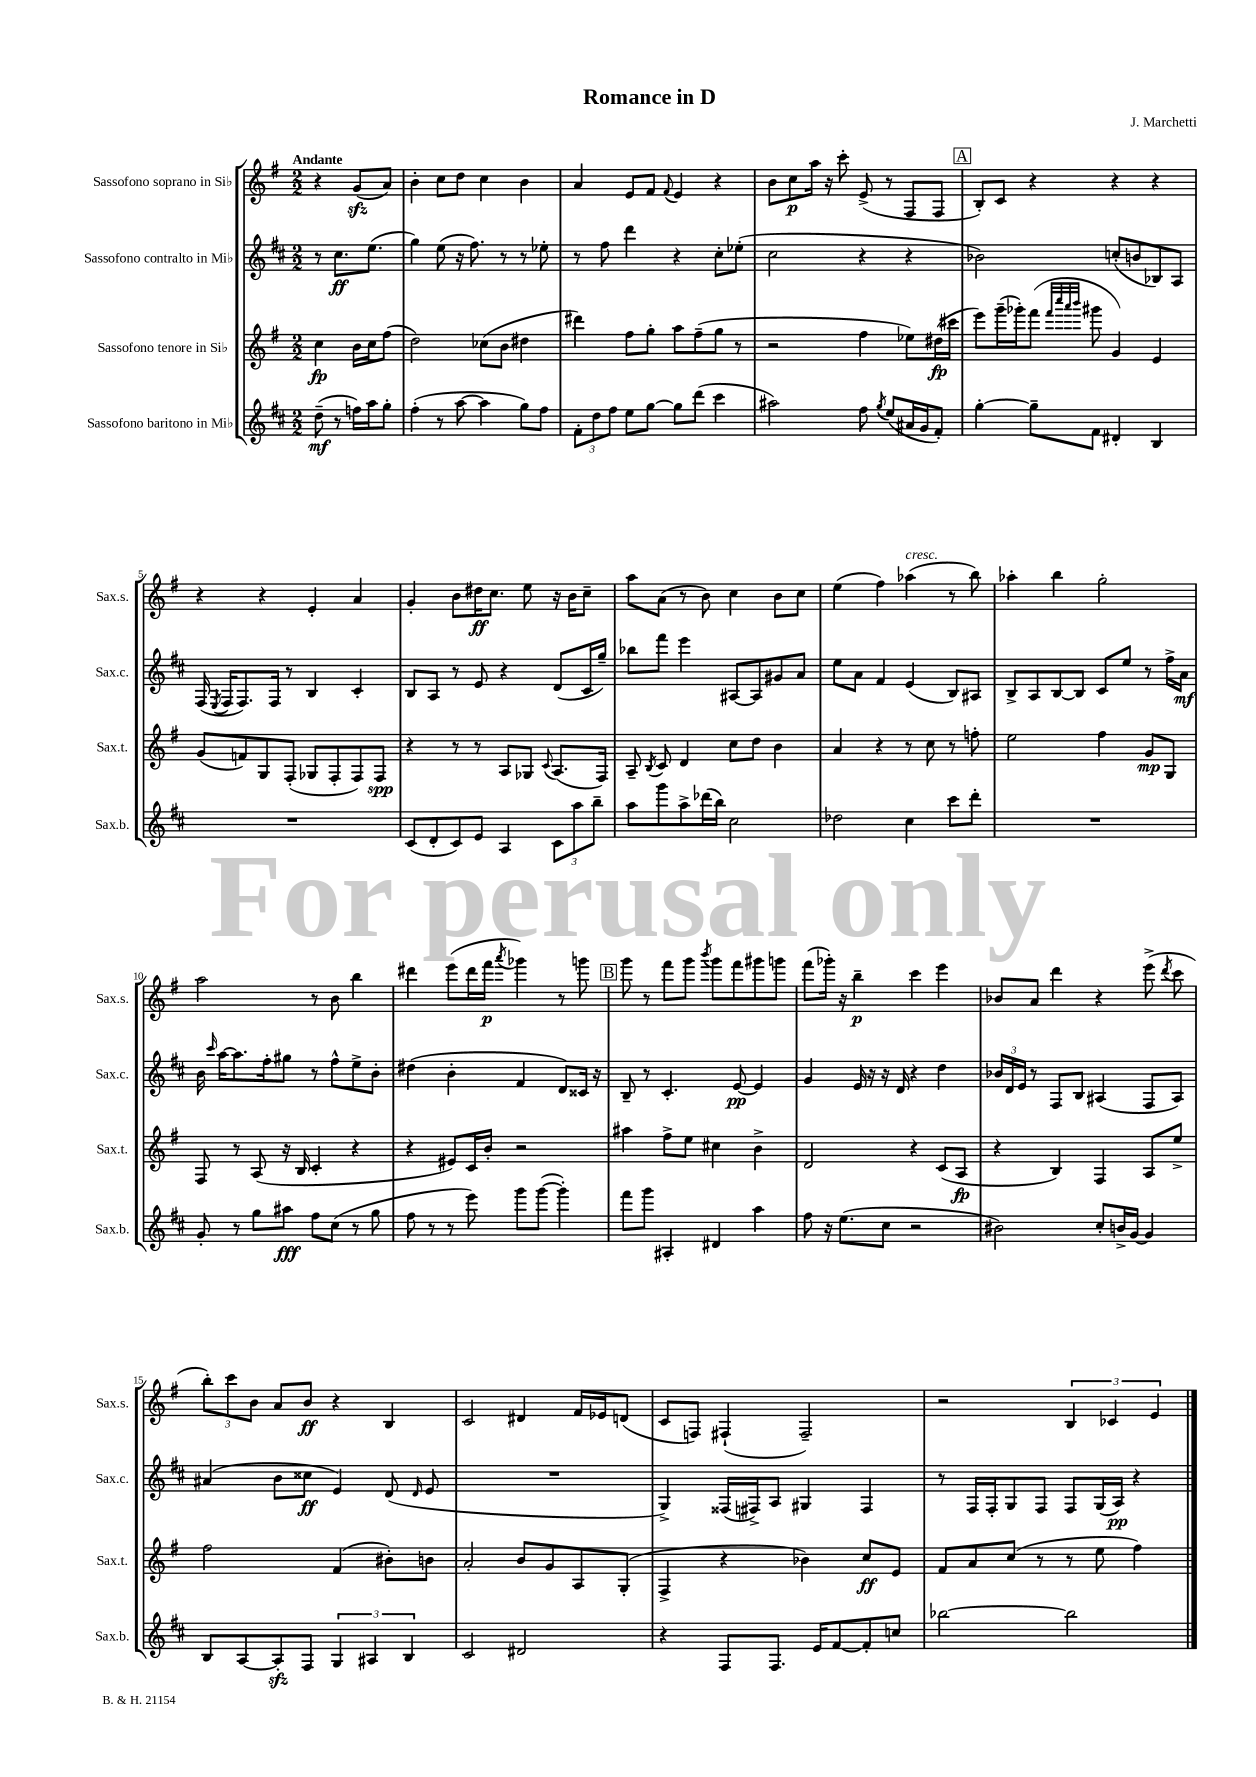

**kern	**dynam	**kern	**dynam	**kern	**dynam	**kern	**dynam
*part4	*part4	*part3	*part3	*part2	*part2	*part1	*part1
*staff4	*staff4	*staff3	*staff3	*staff2	*staff2	*staff1	*staff1
*I"Sassofono baritono in Mi♭	*	*I"Sassofono tenore in Si♭	*	*I"Sassofono contralto in Mi♭	*	*I"Sassofono soprano in Si♭	*
*I'Sax.b.	*	*I'Sax.t.	*	*I'Sax.c.	*	*I'Sax.s.	*
*clefG2	*	*clefG2	*	*clefG2	*	*clefG2	*
*k[f#c#]	*	*k[f#]	*	*k[f#c#]	*	*k[f#]	*
*M2/2	*	*M2/2	*	*M2/2	*	*M2/2	*
=	=	=	=	=	=	=	=
!	!	!	!	!	!	!LO:TX:a:B:t=Andante	!
(8dd~\	mf	4cc\	fp	8r	.	4r	.
8r	.	.	.	8.cc#\L	ff	.	.
16ffn\LL)	.	16b\LL	.	.	.	(8gzz/L	.
16aa\J	.	16cc\J	.	(8.ee\J	.	.	.
8gg'\J	.	(8ff#\J	.	.	.	8a/J)	.
=1	=1	=1	=1	=1	=1	=1	=1
(4ff#'\	.	2dd\)	.	4gg\)	.	4b'\	.
8r	.	.	.	(8ee\	.	8cc\L	.
[8aa\	.	.	.	16r	.	8dd\J	.
.	.	.	.	8.ff#\)	.	.	.
4aa\]	.	(8cc-X\L	.	.	.	4cc\	.
.	.	8b\J	.	8r	.	.	.
8gg\L)	.	4dd#X\	.	8r	.	4b\	.
8ff#\J	.	.	.	8ee-X'\	.	.	.
=2	=2	=2	=2	=2	=2	=2	=2
12f#'\L	.	4ddd#X\)	.	8r	.	4a/	.
12dd\	.	.	.	.	.	.	.
.	.	.	.	8ff#\	.	.	.
12ff#\J	.	.	.	.	.	.	.
8ee\L	.	8ff#\L	.	4ddd\	.	8e/L	.
[8gg\J	.	8gg'\J	.	.	.	8f#/J	.
.	.	.	.	.	.	8qqf#/	.
8gg\L]	.	8aa\L	.	4r	.	4e/	.
(8ddd\J	.	(8ff#~\	.	.	.	.	.
4ccc#\	.	8gg\J	.	8cc#'\L	.	4r	.
.	.	8r	.	(8ee-X'\J	.	.	.
=3	=3	=3	=3	=3	=3	=3	=3
2aa#X\)	.	2r	.	2cc#\	.	8b\L	.
.	.	.	.	.	.	8cc\	p
.	.	.	.	.	.	16aa\Jk	.
.	.	.	.	.	.	16r	.
.	.	.	.	.	.	8ccc'\	.
8ff#\	.	4ff#\	.	4r	.	(8e^/	.
8qgg/	.	.	.	.	.	.	.
(8ee/L	.	.	.	.	.	8r	.
16a#X/L	.	8ee-X\L)	.	4r	.	8F#/L	.
16g/J	.	.	.	.	.	.	.
8f#'/J)	.	(16dd#X\L	fp	.	.	8F#/J	.
.	.	16ccc#X\JJ	.	.	.	.	.
!!LO:REH:place=s1:t=A
=4	=4	=4	=4	=4	=4	=4	=4
[4gg'\	.	8eee\L)	.	2b-X\)	.	8B'/L)	.
.	.	(16ggg~\L	.	.	.	8c/J	.
.	.	16ggg-X'\J)	.	.	.	.	.
8gg~\L]	.	(8fff#\J	.	.	.	4r	.
.	.	32qqfff#/LLL	.	.	.	.	.
.	.	32qqcccc/	.	.	.	.	.
.	.	32qqaaa/	.	.	.	.	.
.	.	32qqbbb/JJJ	.	.	.	.	.
8f#\J	.	8ggg#X\	.	.	.	.	.
4d#X'/	.	4g/)	.	(8ccn'/L	.	4r	.
.	.	.	.	8bn/	.	.	.
4B/	.	4e/	.	8B-X/)	.	4r	.
.	.	.	.	8A/J	.	.	.
!!LO:LB:g=z
=5	=5	=5	=5	=5	=5	=5	=5
1r	.	(8g/L	.	(16F#/	.	4r	.
.	.	.	.	8qE/	.	.	.
.	.	.	.	16F#/KL	.	.	.
.	.	8fn/)	.	8.F#/)	.	.	.
.	.	8G/	.	.	.	4r	.
.	.	.	.	16F#/Jk	.	.	.
.	.	(8F#'/J	.	8r	.	.	.
.	.	8G-X/L	.	4B/	.	4e'/	.
.	.	8F#'/	.	.	.	.	.
.	.	8F#/)	.	4c#'/	.	4a/	.
.	.	8F#/J	spp	.	.	.	.
=6	=6	=6	=6	=6	=6	=6	=6
(8c#/L	.	4r	.	8B/L	.	4g'/	.
8d'/	.	.	.	8A/J	.	.	.
8c#/)	.	8r	.	8r	.	8b\L	.
8e/J	.	8r	.	8e/	.	16dd#X\K	ff
.	.	.	.	.	.	8.cc\J	.
4A/	.	8A/L	.	4r	.	.	.
.	.	8G-X/J	.	.	.	8ee\	.
.	.	8qqc/	.	.	.	.	.
12c#\L	.	(8.A/L	.	(8d/L	.	16r	.
.	.	.	.	.	.	16b\KL	.
12aa\	.	.	.	.	.	.	.
.	.	.	.	16c#/L	.	8cc~\J	.
12bb~\J	.	.	.	.	.	.	.
.	.	16F#/Jk)	.	16gg~/JJ)	.	.	.
=7	=7	=7	=7	=7	=7	=7	=7
8aa\L	.	8A~/	.	8bb-X\L	.	8aa\L	.
.	.	8qB/	.	.	.	.	.
8ggg\	.	8c/	.	8fff#\J	.	(8a\J	.
8aa^\	.	4d/	.	4eee\	.	8r	.
(16ddd-X\L	.	.	.	.	.	8b\)	.
16bb\JJ)	.	.	.	.	.	.	.
2cc#\	.	8cc\L	.	[8A#X/L	.	4cc\	.
.	.	8dd\J	.	8A#/]	.	.	.
.	.	4b\	.	8g#X/	.	8b\L	.
.	.	.	.	8a/J	.	8cc\J	.
=8	=8	=8	=8	=8	=8	=8	=8
2dd-X\	.	4a/	.	8ee\L	.	(4ee\	.
.	.	.	.	8a\J	.	.	.
.	.	4r	.	4f#/	.	4ff#\)	.
!	!	!	!	!	!	!LO:TX:a:i:t=cresc.	!
4cc#\	.	8r	.	(4e/	.	(4aa-X\	.
.	.	8cc\	.	.	.	.	.
8ccc#\L	.	8r	.	8B/L)	.	8r	.
8ddd'\J	.	8ffn'\	.	8A#X/J	.	8bb\)	.
=9	=9	=9	=9	=9	=9	=9	=9
1r	.	2ee\	.	8B^/L	.	4aa-X'\	.
.	.	.	.	8A/	.	.	.
.	.	.	.	[8B/	.	4bb\	.
.	.	.	.	8B/J]	.	.	.
.	.	4ff#\	.	8c#/L	.	2gg'\	.
.	.	.	.	8ee/J	.	.	.
.	.	8g/L	mp	8r	.	.	.
.	.	8G/J	.	16ff#^\LL	.	.	.
.	.	.	.	16a\JJ	mf	.	.
!!LO:LB:g=z
=10	=10	=10	=10	=10	=10	=10	=10
8g'/	.	8F#/	.	16b\	.	2aa\	.
.	.	.	.	16qqccc#/	.	.	.
.	.	.	.	[16aa\KL	.	.	.
8r	.	8r	.	8.aa\]	.	.	.
8gg\L	.	(8A/	.	.	.	.	.
.	.	.	.	16ff#'\k	.	.	.
8aa#X\J	fff	16r	.	8gg#X\J	.	.	.
.	.	16B/	.	.	.	.	.
8ff#\L	.	4c'/	.	8r	.	8r	.
(8cc#\J	.	.	.	8ff#^^\L	.	8b\	.
8r	.	4r	.	8ee^\	.	4bb\	.
8gg\	.	.	.	8b'\J	.	.	.
=11	=11	=11	=11	=11	=11	=11	=11
8ff#\	.	4r	.	(4dd#X\	.	4ddd#X\	.
8r	.	.	.	.	.	.	.
8r	.	8e#X/L)	.	4b'\	.	(8eee\L	.
8eee\)	.	16c/L	.	.	.	16ddd#\L	.
.	.	16b'/JJ	.	.	.	16fff#\JJ	p
.	.	.	.	.	.	8qaaa/	.
8ggg\L	.	2r	.	4f#/	.	4ggg-X\)	.
([8ggg\J	.	.	.	.	.	.	.
4ggg'\])	.	.	.	8d/L)	.	8r	.
.	.	.	.	16c##X/Jk	.	8gggn\	.
.	.	.	.	16r	.	.	.
!!LO:REH:place=s1:t=B
=12	=12	=12	=12	=12	=12	=12	=12
8fff#\L	.	4aa#X\	.	8B~/	.	8ggg\	.
8ggg\J	.	.	.	8r	.	8r	.
4A#X'/	.	8ff#^\L	.	4.c#'/	.	8fff#\L	.
.	.	8ee\J	.	.	.	8ggg\J	.
.	.	.	.	.	.	8qbbb/	.
4d#X/	.	4cc#X\	.	.	.	8ggg\L	.
.	.	.	.	[8e/	pp	8fff#\	.
4aa\	.	4b^\	.	4e/]	.	8ggg#X\	.
.	.	.	.	.	.	8gggn\J	.
=13	=13	=13	=13	=13	=13	=13	=13
8ff#\	.	2d/	.	4g/	.	(8fff#\L	.
16r	.	.	.	.	.	16ggg-X'\Jk)	.
(8.ee\L	.	.	.	.	.	16r	.
.	.	.	.	16e/	.	4bb~\	p
.	.	.	.	16r	.	.	.
8cc#\J	.	.	.	16r	.	.	.
.	.	.	.	16d/	.	.	.
2r	.	4r	.	4r	.	4ccc\	.
.	.	(8c/L	.	4dd\	.	4eee\	.
.	.	8A/J	fp	.	.	.	.
=14	=14	=14	=14	=14	=14	=14	=14
2b#X\)	.	4r	.	24b-X/LL	.	8b-X/L	.
.	.	.	.	24d/	.	.	.
.	.	.	.	24e/JJ	.	.	.
.	.	.	.	8r	.	8a/J	.
.	.	4B/)	.	8F#/L	.	4ddd\	.
.	.	.	.	8B/J	.	.	.
8cc#'/L	.	4F#/	.	(4A#X/	.	4r	.
16bn^/L	.	.	.	.	.	.	.
[16g/JJ	.	.	.	.	.	.	.
4g/]	.	8A/L	.	8F#/L	.	(8eee^\	.
.	.	.	.	.	.	8qddd/	.
.	.	8ee^/J	.	8A#/J)	.	8ccc\	.
!!LO:LB:g=z
=15	=15	=15	=15	=15	=15	=15	=15
8B/L	.	2ff#\	.	(4a#X/	.	12bb'\L)	.
.	.	.	.	.	.	12ccc\	.
[8A/	.	.	.	.	.	.	.
.	.	.	.	.	.	12b\J	.
8Azz'/]	.	.	.	8b\L	.	8a/L	.
8F#/J	.	.	.	8cc##X\J	ff	8b/J	ff
6G/	.	(4f#/	.	4e/)	.	4r	.
6A#X/	.	.	.	.	.	.	.
.	.	8b#X'\L)	.	(8d/	.	4B/	.
6B/	.	.	.	.	.	.	.
.	.	.	.	16qqd/	.	.	.
.	.	8bn\J	.	8e/	.	.	.
=16	=16	=16	=16	=16	=16	=16	=16
2c#/	.	2a'/	.	1r	.	2c/	.
2d#X/	.	8b/L	.	.	.	4d#X/	.
.	.	8g/	.	.	.	.	.
.	.	8A/	.	.	.	16f#/LL	.
.	.	.	.	.	.	16e-X/J	.
.	.	(8G'/J	.	.	.	(8dn/J	.
=17	=17	=17	=17	=17	=17	=17	=17
4r	.	4F#^/	.	4G^/)	.	8c/L	.
.	.	.	.	.	.	8Fn/J)	.
8F#/L	.	4r	.	(16F##X/LL	.	(4F#X`/	.
.	.	.	.	16F#X^/J)	.	.	.
8.F#/J	.	.	.	8A/J	.	.	.
.	.	4b-X\)	.	4G#X/	.	2F#~/)	.
16e/KL	.	.	.	.	.	.	.
[8f#/	.	.	.	.	.	.	.
8f#'/]	.	8cc/L	ff	4F#/	.	.	.
8ccn/J	.	8e/J	.	.	.	.	.
=18	=18	=18	=18	=18	=18	=18	=18
[2bb-X\	.	8f#/L	.	8r	.	2r	.
.	.	8a/	.	16F#/LL	.	.	.
.	.	.	.	16F#'/J	.	.	.
.	.	(8cc/J	.	8G/	.	.	.
.	.	8r	.	8F#/J	.	.	.
2bb-\]	.	8r	.	8F#/L	.	6B/	.
.	.	8ee\	.	(16G/L	.	.	.
.	.	.	.	.	.	6c-X/	.
.	.	.	.	16A/JJ)	pp	.	.
.	.	4ff#\)	.	4r	.	.	.
.	.	.	.	.	.	6e/	.
==	==	==	==	==	==	==	==
*-	*-	*-	*-	*-	*-	*-	*-
